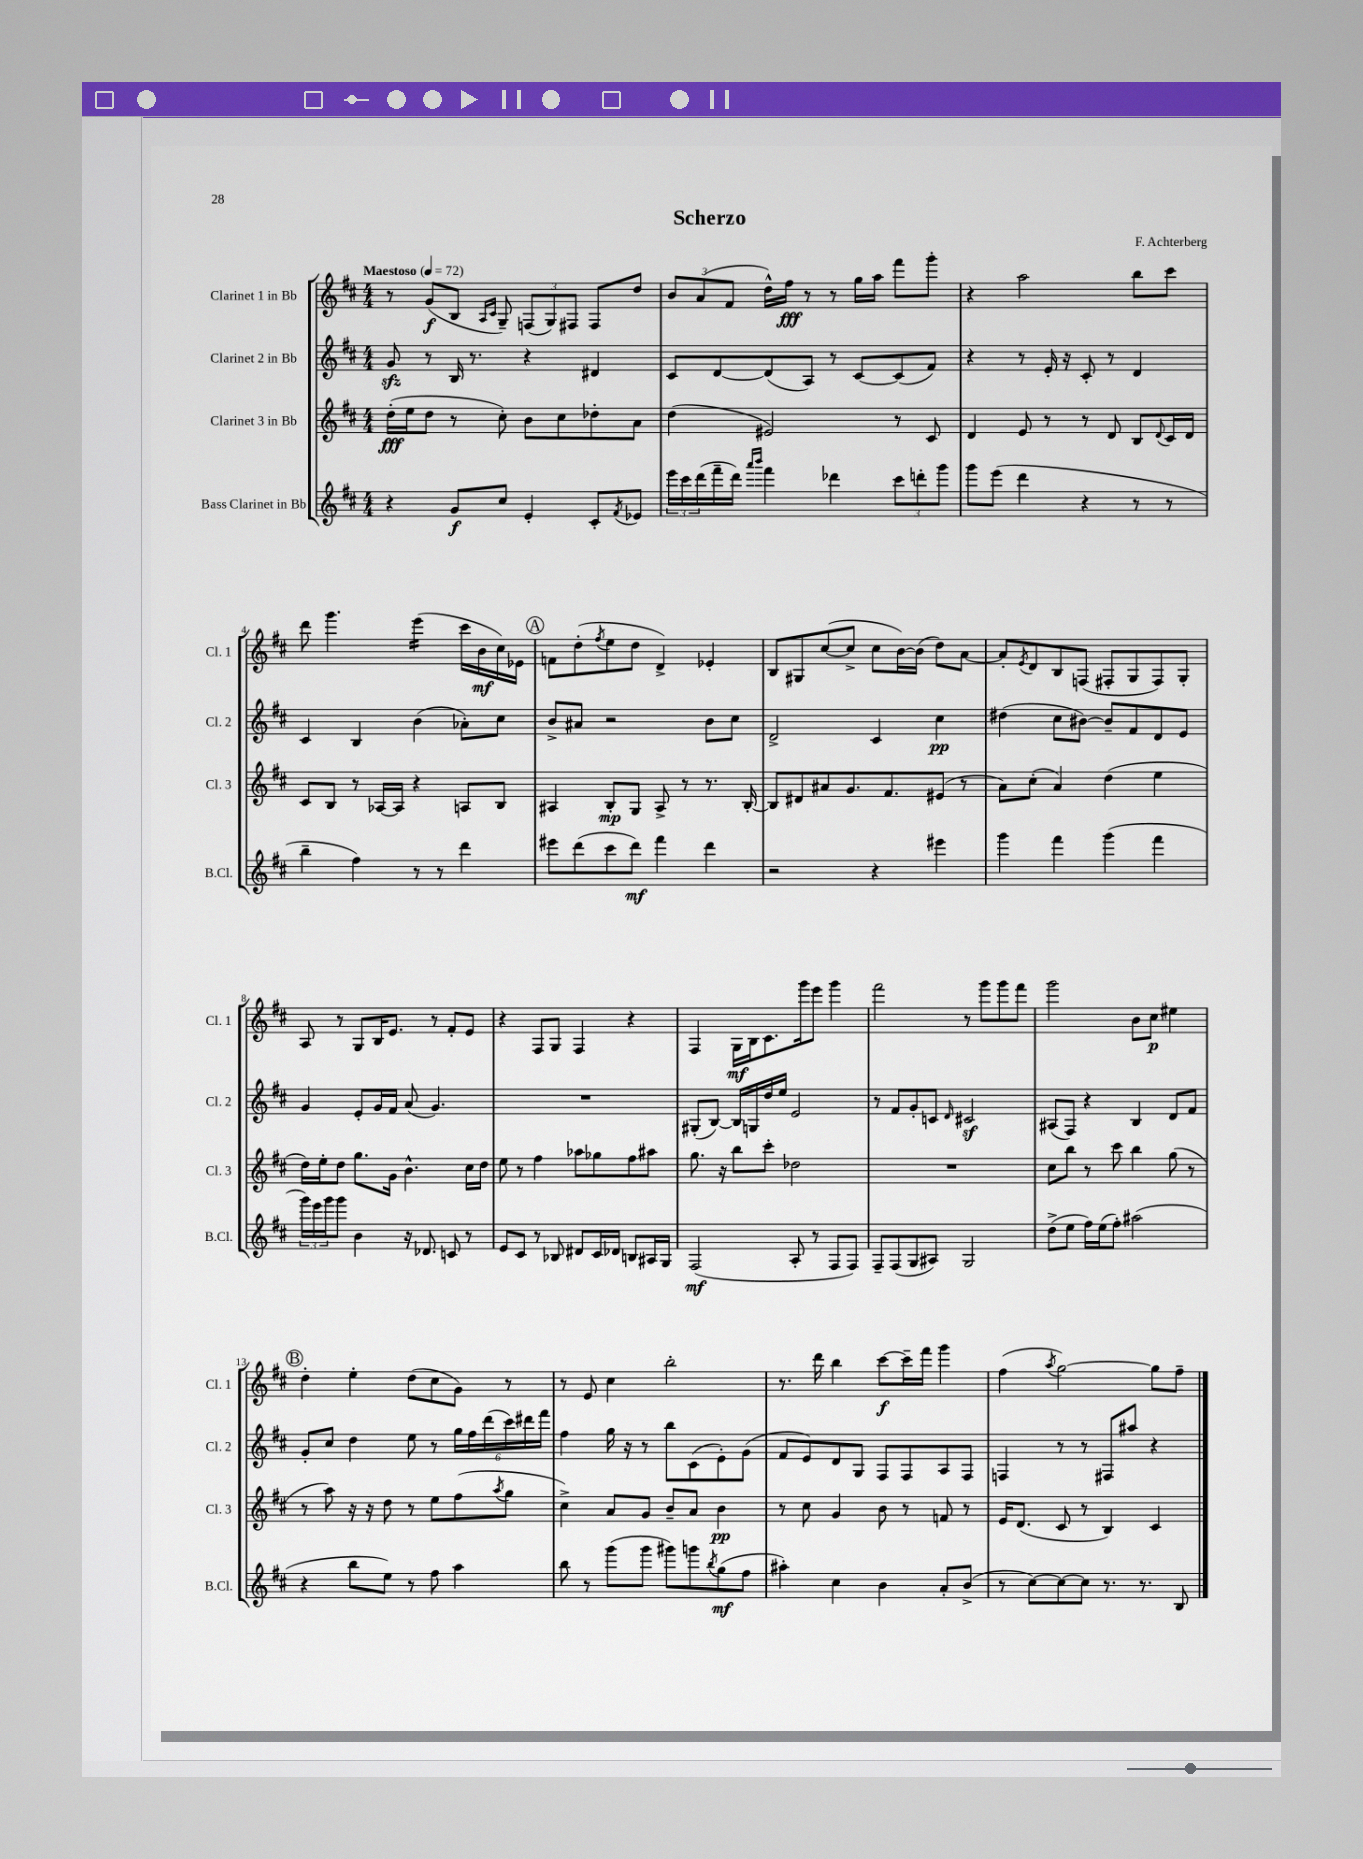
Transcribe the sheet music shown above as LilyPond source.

\header { title = "Scherzo" composer = "F. Achterberg" }
<<
\new StaffGroup <<
\new Staff = "s0" \with { instrumentName = "Clarinet 1 in Bb" shortInstrumentName = "Cl. 1" } {
    \clef treble \key d \major \numericTimeSignature \time 4/4 \tempo "Maestoso" 4 = 72
    r8 g'8\f( b8 \grace { a16 cis'16 } g8--) \tuplet 3/2 { f8( g8) fis8 } fis8 d''8 |
    \tuplet 3/2 { b'8 a'8( fis'8 } d''16-^) fis''16\fff r8 r8 g''16 a''16 fis'''8 g'''8-. |
    r4 a''2 b''8 cis'''8 |
    d'''8 g'''4. e'''4:16( cis'''16 b'16\mf cis''16) ees'16 |
    \mark \markup { \circle "A" } f'8 d''8-.( \acciaccatura { fis''8 } e''8 d''8 d'4->) ees'4-. |
    b8 gis8 cis''8~( cis''8-> cis''8 b'16~) b'16( d''8) a'8~ |
    a'8-. \acciaccatura { e'8 } d'8 b8 f8( fis8-. g8 fis8) g8-. |
    a8 r8 g8 b16 e'8. r8 fis'8-. e'8 |
    r4 fis8 g8 fis4 r4 |
    fis4 g16\mf b16 cis'8. g'''16 e'''8 g'''4 |
    fis'''2 r8 g'''8 g'''8 fis'''8 |
    g'''2 b'8 cis''8\p eis''4 |
    \mark \markup { \circle "B" } d''4-. e''4-. d''8( cis''8 g'8) r8 |
    r8 e'8 cis''4 b''2-. |
    r8. d'''16 b''4 cis'''8~\f cis'''16-- fis'''16 g'''4 |
    fis''4( \acciaccatura { a''8 } g''2~) g''8 fis''8-- \bar "|." |
}
\new Staff = "s1" \with { instrumentName = "Clarinet 2 in Bb" shortInstrumentName = "Cl. 2" } {
    \clef treble \key d \major \numericTimeSignature \time 4/4
    g'8\sfz r8 b16 r8. r4 dis'4 |
    cis'8 d'8~ d'8( a8) r8 cis'8~ cis'8( fis'8) |
    r4 r8 e'16-. r16 cis'8-. r8 d'4 |
    cis'4 b4 b'4( aes'8-.) cis''8 |
    \mark \markup { \circle "A" } b'8-> ais'8 r2 b'8 cis''8 |
    d'2-> cis'4 cis''4\pp |
    dis''4( cis''8 bis'8~) bis'8-- fis'8 d'8 e'8 |
    g'4 e'8-. g'16 fis'16 a'8( g'4.) |
    R1 |
    gis8-.( b8~) b16 g16 d''16 e''16 e'2 |
    r8 fis'8 g'8-. c'8 \grace { d'16 } cis'2\sf |
    ais8( fis8) r4 b4 d'8 fis'8 |
    \mark \markup { \circle "B" } g'8-. cis''8 d''4 e''8 r8 \tuplet 6/4 { g''16 fis''16 d'''16( cis'''16) dis'''16 fis'''16 } |
    fis''4 g''16 r16 r8 b''8 cis'8( e'8-.) g'8( |
    fis'8 e'8) d'8 g8 fis8 fis8 a8 fis8 |
    f4 r8 r8 fis8 ais''8 r4 \bar "|." |
}
\new Staff = "s2" \with { instrumentName = "Clarinet 3 in Bb" shortInstrumentName = "Cl. 3" } {
    \clef treble \key d \major \numericTimeSignature \time 4/4
    d''16-.\fff( e''16 d''8 r8 cis''8-.) b'8 cis''8 des''8-. a'8 |
    d''4( eis'2) r8 cis'8 |
    d'4 e'8 r8 r8 d'8 b8 \appoggiatura { d'8 } cis'16 d'16 |
    cis'8 b8 r8 aes16~ aes16 r4 a8 b8 |
    \mark \markup { \circle "A" } ais4 b8-.\mp g8 ais8-> r8 r8. b16~-. |
    b8 dis'8 ais'8 g'8. fis'8. eis'8( r8 |
    a'8) cis''8-.( a'4) d''4( e''4 |
    d''16) e''16-. d''8 g''8. g'16 b'4.-^ cis''16 d''16 |
    e''8 r8 fis''4 aes''8 ges''8 fis''8 ais''8 |
    g''8. r16 b''8 cis'''8-. des''2 |
    R1 |
    cis''8 b''8 r8 cis'''8 b''4 g''8( r8 |
    \mark \markup { \circle "B" } r8 a''8) r16 r16 d''8 r8 e''8 fis''8( \acciaccatura { a''8 } g''8 |
    cis''4->) a'8 g'8 b'8-- a'8 b'4\pp |
    r8 cis''8 g'4 b'8 r8 f'8 r8 |
    e'16 d'8.( cis'8 r8 b4) cis'4 \bar "|." |
}
\new Staff = "s3" \with { instrumentName = "Bass Clarinet in Bb" shortInstrumentName = "B.Cl." } {
    \clef treble \key d \major \numericTimeSignature \time 4/4
    r4 g'8\f cis''8 e'4-. cis'8-. \acciaccatura { fis'8 } ees'8 |
    \tuplet 3/2 { e'''16 cis'''16 d'''16( } fis'''16-- d'''16) \grace { a'''16 b'''16 } fis'''4 des'''4 \tuplet 3/2 { cis'''8 d'''8-. g'''8 } |
    g'''8 e'''8( d'''4 r4 r8 r8 |
    b''4-- fis''4) r8 r8 d'''4 |
    \mark \markup { \circle "A" } eis'''8 d'''8( cis'''8 d'''8\mf) fis'''4 d'''4 |
    r2 r4 eis'''4 |
    g'''4 fis'''4 g'''4( fis'''4 |
    \tuplet 3/2 { g'''16) e'''16 g'''16 } g'''8 b'4 r16 des'8. c'8 r8 |
    e'8 cis'8 r8 bes8 dis'8 cis'16 des'16 b8 ais16 g16 |
    fis2\mf( a8-. r8 fis8 fis8) |
    fis8-- fis8( g8 ais8) g2 |
    d''8->( e''8 fis''16) e''16( fis''8-.) ais''2( |
    \mark \markup { \circle "B" } r4 b''8 e''8) r8 fis''8 a''4 |
    b''8 r8 g'''8( g'''8 gis'''8) g'''8 \acciaccatura { b''8 } g''8\mf( fis''8 |
    ais''4-.) cis''4 b'4 a'8-. b'8->( |
    r8 cis''8~) cis''8~ cis''8 r8. r8. b8 \bar "|." |
}
>>
>>
